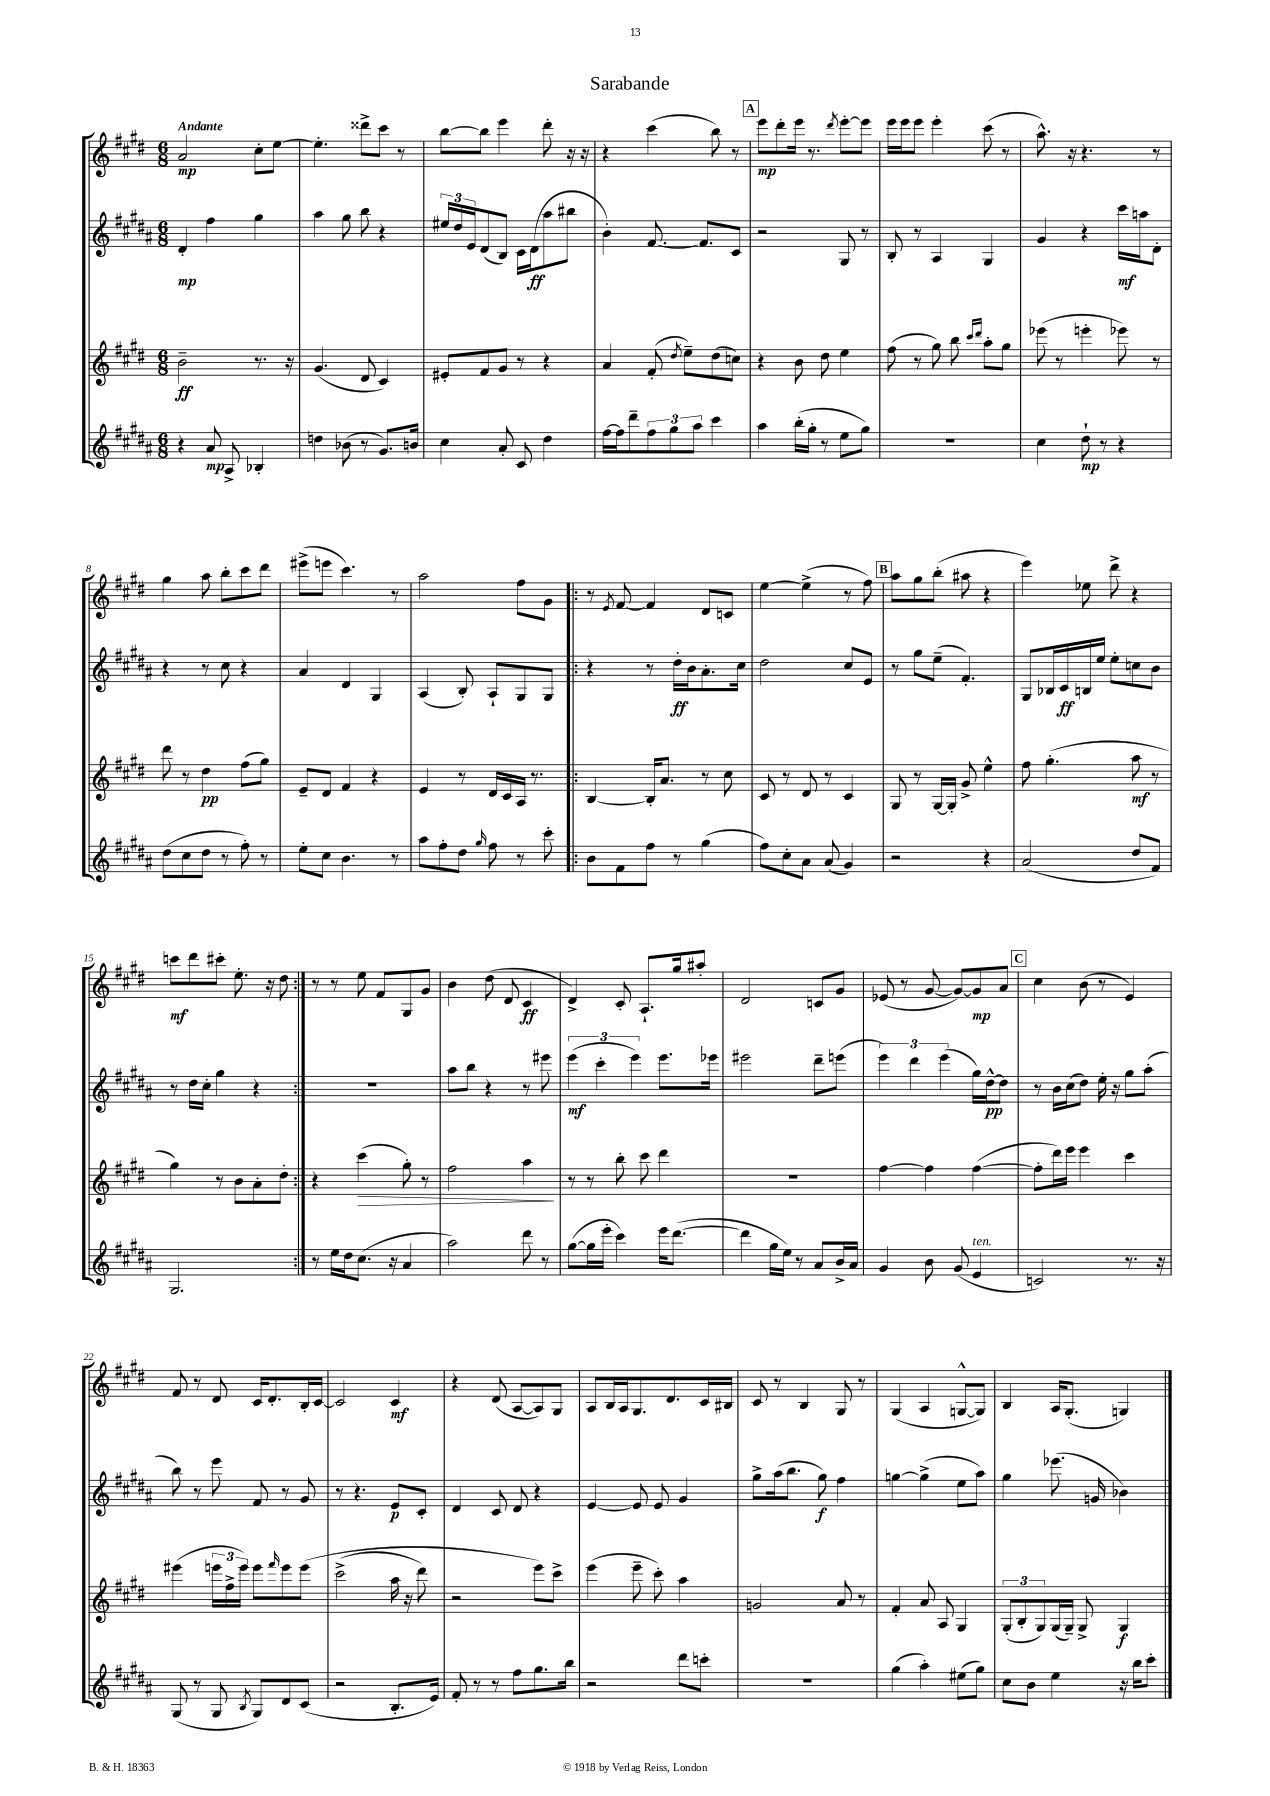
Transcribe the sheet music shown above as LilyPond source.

\header { title = "Sarabande" }
<<
\new StaffGroup <<
\new Staff = "s0" {
    \clef treble \key e \major \numericTimeSignature \time 6/8 \tempo "Andante"
    a'2\mp cis''8-. e''8~ |
    e''4.-. disis'''8-> cis'''8 r8 |
    b''8~ b''8 e'''4 dis'''8-. r16 r16 |
    r4 cis'''4( b''8) r8 |
    \mark \markup { \box "A" } e'''8\mp dis'''8-. e'''16 r8. \acciaccatura { dis'''8 } e'''8~-. e'''8 |
    e'''16 e'''16 e'''8 e'''4-. cis'''8( r8 |
    a''8.-^) r16 r4. r8 |
    gis''4 a''8 b''8-. cis'''8 dis'''8 |
    eis'''8->( e'''8 cis'''4.) r8 |
    a''2 fis''8 gis'8 |
    \repeat volta 2 { r8 \acciaccatura { e'8 } fis'8~ fis'4 dis'8 c'8 |
    e''4~ e''4->( r8 fis''8) |
    \mark \markup { \box "B" } a''8 gis''8 b''8-.( ais''8 r4 |
    e'''4) ees''8 dis'''8-> r4 |
    c'''8\mf dis'''8 cis'''8-. e''8.-. r16 dis''8 | }
    r8 r8 e''8 fis'8 gis8 gis'8 |
    b'4 dis''8( dis'8 cis'4\ff |
    dis'4->) cis'8-. a8.-! gis''16 ais''8-. |
    dis'2 c'8 gis'8 |
    ees'8( r8 gis'8~ gis'8~) gis'8\mp a'8 |
    \mark \markup { \box "C" } cis''4 b'8( r8 e'4) |
    fis'8 r8 dis'8 cis'16 dis'8.-. b16-. cis'16~ |
    cis'2 cis'4\mf |
    r4 dis'8( a8~ a8) gis8 |
    a8 b16 a16 gis8. dis'8. cis'16 bis16 |
    cis'8 r8 b4 gis8 r8 |
    gis4( a4 g8~-^ g8) |
    b4 a16 gis8.-.( g4) \bar "|." |
}
\new Staff = "s1" {
    \clef treble \key b \major \numericTimeSignature \time 6/8
    dis'4-.\mp fis''4 gis''4 |
    ais''4 gis''8 b''8 r4 |
    \tuplet 3/2 { eis''16 dis''16 e'16 } dis'8( b8) cis'16 dis'16\ff( ais''8 bis''8 |
    b'4-.) fis'8.~ fis'8. cis'8 |
    \mark \markup { \box "A" } r2 gis8 r8 |
    b8-. r8 ais4 gis4 |
    gis'4 r4 cis'''16\mf a''16 dis'8-. |
    r4 r8 cis''8 r4 |
    ais'4 dis'4 gis4 |
    ais4( b8-.) ais8-! gis8 gis8 |
    \repeat volta 2 { r4 r8 dis''16-.\ff b'16 ais'8.-. cis''16 |
    dis''2 cis''8 e'8 |
    \mark \markup { \box "B" } r8 gis''8 e''8--( fis'4.-.) |
    gis8 bes16 cis'16\ff b16 e''16 e''8-. c''8 b'8 |
    r8 dis''16 cis''16-. gis''4 r4 | }
    R2. |
    ais''8 b''8 r4 r8 eis'''8 |
    \tuplet 3/2 { e'''4\mf( cis'''4-. e'''4) } e'''8. ees'''16 |
    eis'''2 dis'''8-- e'''8( |
    \tuplet 3/2 { e'''4) dis'''4 e'''4( } gis''16) dis''16~-^\pp dis''8 |
    \mark \markup { \box "C" } r8 b'16 cis''16( dis''8) e''16-. r16 gis''8 ais''8-.( |
    b''8) r8 e'''8 fis'8 r8 gis'8 |
    r8 r4. e'8\p cis'8-. |
    dis'4 cis'8 dis'8 r4 |
    e'4~ e'8 e'8 gis'4 |
    gis''8-> ais''16( b''8. gis''8\f) fis''4 |
    g''4~ g''4->( e''8 ais''8) |
    gis''4 ees'''8.( g'16 bes'4) \bar "|." |
}
\new Staff = "s2" {
    \clef treble \key e \major \numericTimeSignature \time 6/8
    b'2--\ff r8. r16 |
    gis'4.( dis'8 cis'4) |
    eis'8-. fis'8 gis'8 r8 r4 |
    a'4 fis'8-.( \acciaccatura { dis''8 } e''8--) dis''8( c''8) |
    \mark \markup { \box "A" } r4 b'8 dis''8 e''4 |
    fis''8( r8 gis''8) b''8 \grace { cis'''16 dis'''16 } a''8-. gis''8 |
    ees'''8( r8 e'''4-. ees'''8) r8 |
    dis'''8 r8 dis''4\pp fis''8( gis''8) |
    e'8-- dis'8 fis'4 r4 |
    e'4 r8 dis'16 cis'16 a16 r8. |
    \repeat volta 2 { b4~ b16-. a'8. r8 cis''8 |
    cis'8 r8 dis'8 r8 cis'4 |
    \mark \markup { \box "B" } gis8 r8 gis16~ gis16-. gis'8-> e''4-^ |
    fis''8 gis''4.-.( a''8\mf r8 |
    gis''4) r8 b'8 a'8-. dis''8-. | }
    r4 cis'''4\>( gis''8-.) r8 |
    fis''2 a''4\! |
    r8 r8 b''8-. cis'''8 dis'''4 |
    R2. |
    fis''4~ fis''4 fis''4~( |
    \mark \markup { \box "C" } fis''8-. dis'''16) e'''16 e'''4 cis'''4 |
    eis'''4( \tuplet 3/2 { e'''16 fis''16-> e'''16) } e'''8 \grace { fis'''16 } e'''8 e'''8\( |
    cis'''2->( a''16 r16 dis'''8) |
    r2 e'''8\) cis'''8-> |
    e'''4( e'''8-- cis'''8-.) a''4 |
    g'2 a'8 r8 |
    fis'4-. a'8 a8 gis4 |
    \tuplet 3/2 { gis8-.( b8-. gis8) } gis16( gis16--) gis8-> gis4\f \bar "|." |
}
\new Staff = "s3" {
    \clef treble \key b \major \numericTimeSignature \time 6/8
    r4 ais'8\mp ais8-> bes4-. |
    d''4 bes'8( r8 gis'8.) b'16 |
    cis''4 ais'8-. cis'8 dis''4 |
    fis''16~ fis''16 dis'''8-- \tuplet 3/2 { fis''8 gis''8 ais''8 } cis'''4 |
    \mark \markup { \box "A" } ais''4 b''16-.( gis''16-. r8 e''8 gis''8) |
    R2. |
    cis''4 dis''8-!\mp r8 r4 |
    dis''8( cis''8 dis''8 r8 fis''8-.) r8 |
    e''8-. cis''8 b'4. r8 |
    ais''8 fis''8-. dis''8 \grace { gis''16 } fis''8 r8 cis'''8-. |
    \repeat volta 2 { b'8 fis'8 fis''8 r8 gis''4( |
    fis''8) cis''8-. ais'8 ais'8( gis'4) |
    \mark \markup { \box "B" } r2 r4 |
    ais'2( dis''8 fis'8) |
    gis2. | }
    r8 e''16 dis''16 cis''8.( r16 ais'4 |
    ais''2) dis'''8 r8 |
    gis''8~( gis''16 e'''16-. cis'''4) e'''16 dis'''8.~( |
    dis'''4 gis''16 e''16) r8 ais'8 b'16-> ais'16 |
    gis'4 b'8 gis'8( e'4^\markup { \italic "ten." } |
    \mark \markup { \box "C" } c'2) r8. r16 |
    gis8( r8 gis8 \acciaccatura { b8 } gis8) dis'8 cis'8( |
    r2 b8.-. e'16) |
    fis'8-. r8 r8 fis''8 gis''8. b''16 |
    r2 dis'''8 c'''8-. |
    R2. |
    gis''4( ais''4-.) eis''8( gis''8) |
    cis''8 b'8 e''4 r16 b''16 cis'''8-. \bar "|." |
}
>>
>>
